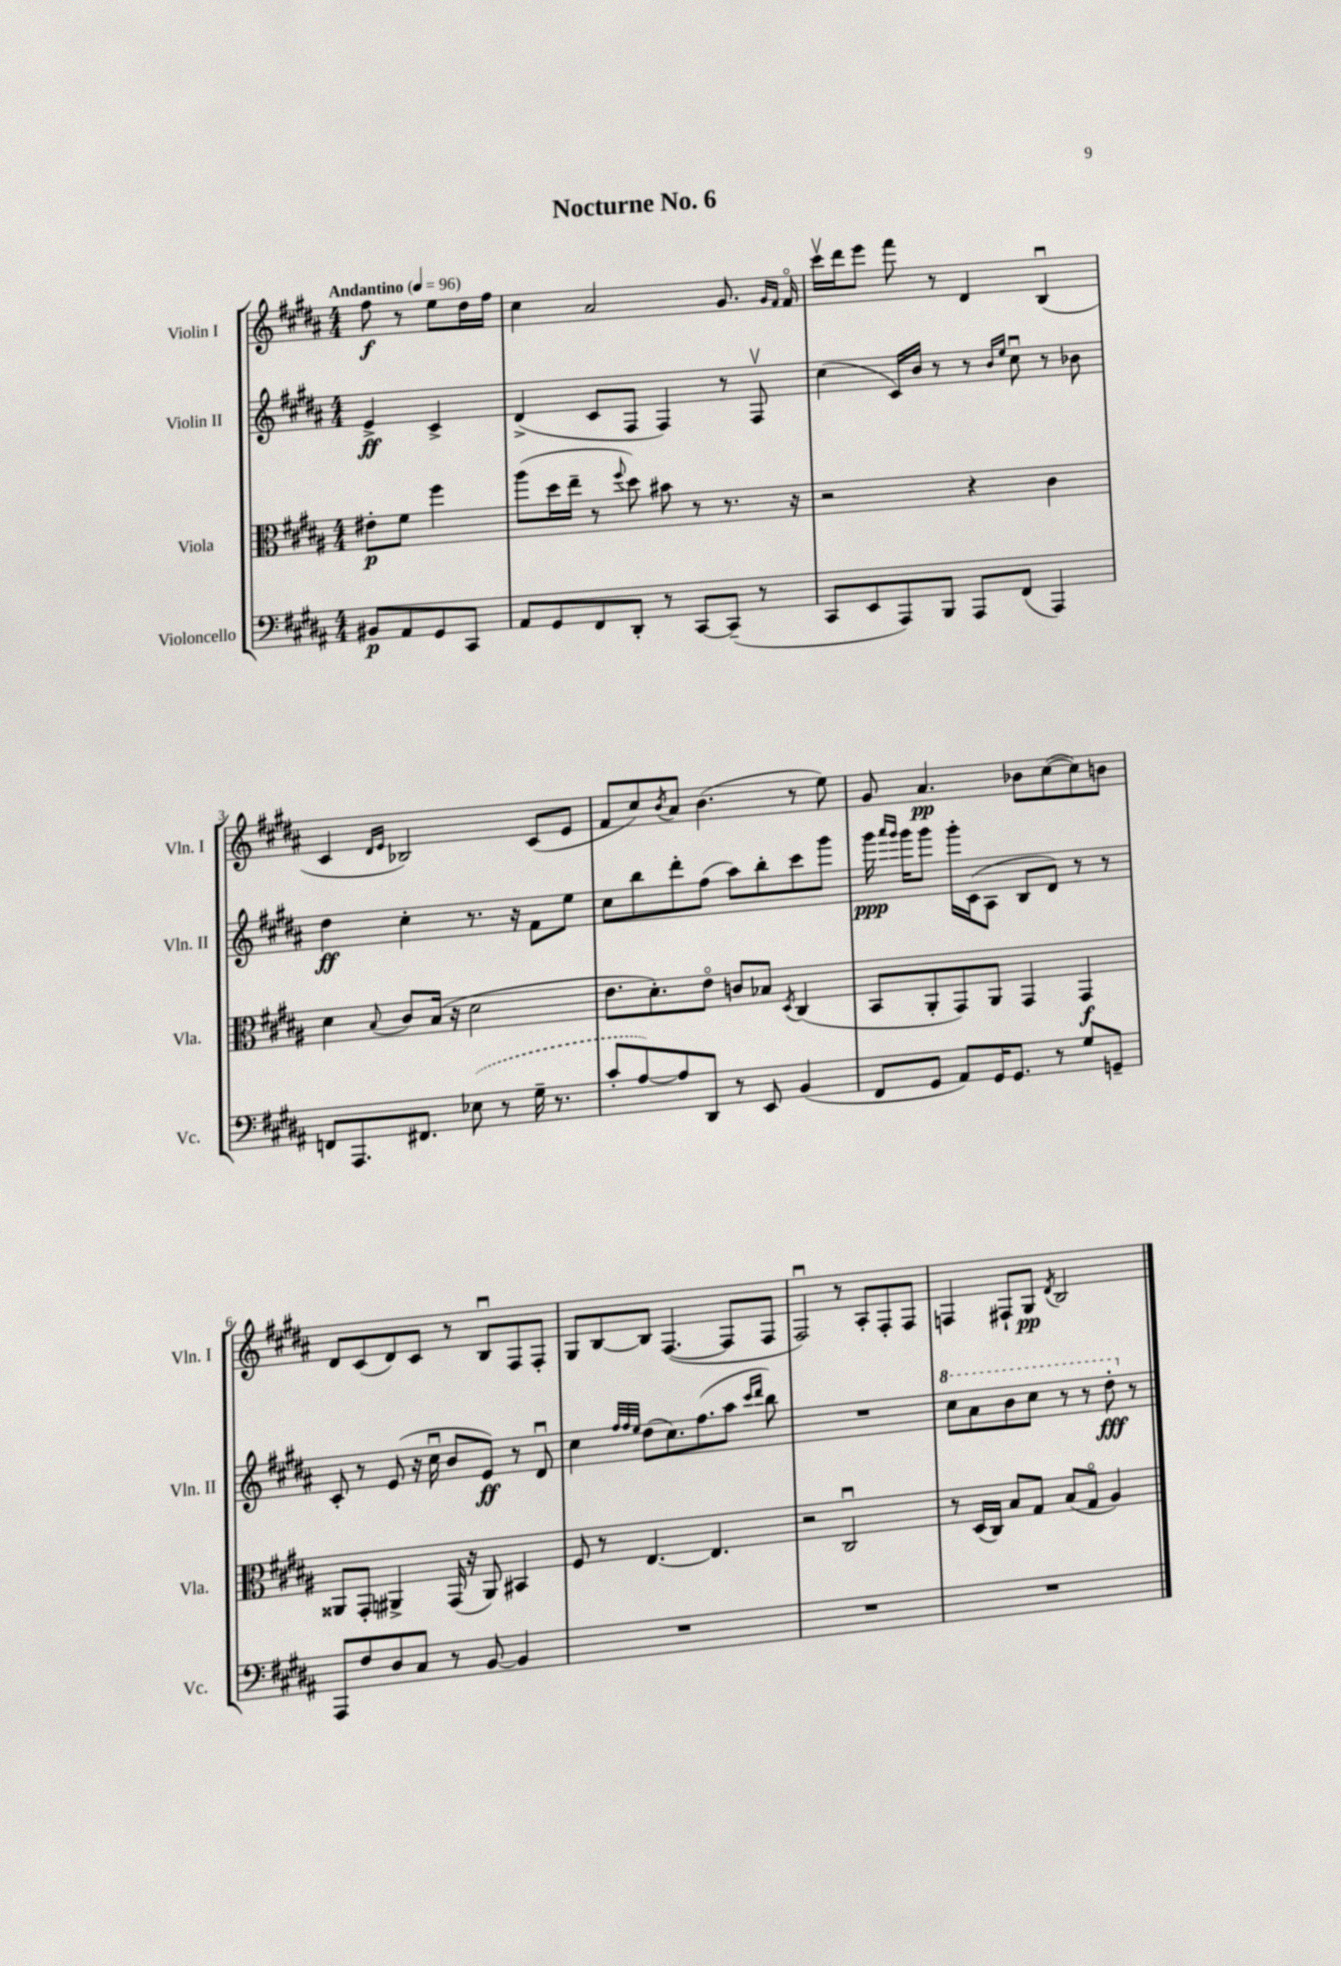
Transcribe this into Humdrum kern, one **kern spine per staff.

**kern	**dynam	**kern	**dynam	**kern	**dynam	**kern	**dynam
*part4	*part4	*part3	*part3	*part2	*part2	*part1	*part1
*staff4	*staff4	*staff3	*staff3	*staff2	*staff2	*staff1	*staff1
*I"Violoncello	*	*I"Viola	*	*I"Violin II	*	*I"Violin I	*
*I'Vc.	*	*I'Vla.	*	*I'Vln. II	*	*I'Vln. I	*
*clefF4	*	*clefC3	*	*clefG2	*	*clefG2	*
*k[f#c#g#d#a#]	*	*k[f#c#g#d#a#]	*	*k[f#c#g#d#a#]	*	*k[f#c#g#d#a#]	*
*M4/4	*	*M4/4	*	*M4/4	*	*M4/4	*
*MM96	*	*MM96	*	*MM96	*	*MM96	*
=	=	=	=	=	=	=	=
!	!	!	!	!	!	!LO:TX:a:B:t=Andantino	!
8BB#X/L	p	8e#X'\L	p	4e^/	ff	8ff#\	f
8AA#/	.	8f#\J	.	.	.	8r	.
8GG#/	.	4ff#\	.	4c#^/	.	8ee\L	.
8CC#/J	.	.	.	.	.	16dd#\L	.
.	.	.	.	.	.	16ff#\JJ	.
=1	=1	=1	=1	=1	=1	=1	=1
8AA#/L	.	(8aa#\L	.	(4d#^/	.	4cc#\	.
8GG#/	.	16dd#\L	.	.	.	.	.
.	.	16ee~\JJ	.	.	.	.	.
8FF#/	.	8r	.	8c#/L	.	2a#/	.
.	.	8qqff#/	.	.	.	.	.
8DD#'/J	.	8dd#\)	.	8F#/J	.	.	.
8r	.	8b#X\	.	4F#/)	.	.	.
[8CC#/L	.	8r	.	.	.	.	.
(8CC#~/J]	.	8.r	.	8r	.	8.g#/	.
8r	.	.	.	8F#v/	.	.	.
.	.	.	.	.	.	16qqg#/LL	.
.	.	.	.	.	.	16qqf#/JJ	.
.	.	16r	.	.	.	16f#/	.
=2	=2	=2	=2	=2	=2	=2	=2
8CC#/L	.	2r	.	(4cc#\	.	16ccc#v\LL	.
.	.	.	.	.	.	16ddd#\J	.
8EE/	.	.	.	.	.	8eee\J	.
8AAA#/)	.	.	.	16c#/LL)	.	8fff#\	.
.	.	.	.	16b/JJ	.	.	.
8BBB/J	.	.	.	8r	.	8r	.
8AAA#/L	.	4r	.	8r	.	4d#/	.
.	.	.	.	16qqb/LL	.	.	.
.	.	.	.	16qqee/JJ	.	.	.
(8FF#/J	.	.	.	8cc#u\	.	.	.
4AAA#/)	.	4c#\	.	8r	.	(4Bu/	.
.	.	.	.	8b-X\	.	.	.
!!LO:LB:g=z
=3	=3	=3	=3	=3	=3	=3	=3
8FFn/L	.	4d#\	.	4dd#\	ff	4c#/	.
8.AAA#/	.	.	.	.	.	.	.
.	.	.	.	.	.	16qqd#/LL	.
.	.	8qqB/	.	.	.	16qqe/JJ	.
.	.	8c#/L	.	4cc#'\	.	2B-X/)	.
8.FF#X/J	.	.	.	.	.	.	.
.	.	(16B/Jk	.	.	.	.	.
.	.	16r	.	.	.	.	.
(8E-X\	.	2d#\	.	8.r	.	.	.
8r	.	.	.	.	.	.	.
.	.	.	.	16r	.	.	.
16G#~\	.	.	.	8f#\L	.	(8c#/L	.
8.r	.	.	.	.	.	.	.
.	.	.	.	8ee\J	.	8e/J	.
=4	=4	=4	=4	=4	=4	=4	=4
8c#'/L	.	8.e\L	.	8cc#\L	.	8f#/L	.
[8A#/)	.	.	.	8bb\	.	8cc#/)	.
.	.	8.d#'\)	.	.	.	.	.
.	.	.	.	.	.	8qb/	.
8A#/]	.	.	.	8ddd#'\	.	8a#/J	.
8DD#/J	.	8e\J	.	(8ff#\J	.	(4.b\	.
8r	.	8cn/L	.	8aa#\L)	.	.	.
8EE/	.	8B-X/J	.	8bb'\	.	.	.
.	.	8qD#/	.	.	.	.	.
(4BB/	.	(4C#/	.	8ccc#\	.	8r	.
.	.	.	.	8ggg#\J	.	8ee\)	.
=5	=5	=5	=5	=5	=5	=5	=5
8FF#/L	.	8BB/L	.	16ggg#\	ppp	8g#/	.
.	.	.	.	16qqaaa#/LL	.	.	.
.	.	.	.	16qqggg#/JJ	.	.	.
.	.	.	.	16ggg#\KL	.	.	.
8GG#/J	.	8AA#'/	.	8ggg#\J	.	4.a#/	pp
8AA#/L)	.	8GG#/)	.	16ggg#'\LL	.	.	.
.	.	.	.	(16c#\J	.	.	.
16GG#/K	.	8AA#/J	.	8A#\J	.	.	.
8.GG#/J	.	.	.	.	.	.	.
.	.	4GG#/	.	8B/L	.	8b-X\L	.
8r	.	.	.	8d#/J)	.	([8cc#\	.
8G#/L	.	4GG#/	f	8r	.	8cc#\])	.
8GGn~/J	.	.	.	8r	.	8bn\J	.
!!LO:LB:g=z
=6	=6	=6	=6	=6	=6	=6	=6
8AAA#/L	.	8AA##X/L	.	8c#'/	.	8d#/L	.
8F#/	.	8GG#'/J	.	8r	.	(8c#/	.
8D#/	.	4AA#X^/	.	(8e/	.	8d#/)	.
8C#/J	.	.	.	16r	.	8c#/J	.
.	.	.	.	16cc#u\	.	.	.
8r	.	(16GG#/	.	8b/L	.	8r	.
.	.	16r	.	.	.	.	.
[8BB/	.	8AA#/)	.	8e/J)	ff	8Bu/L	.
4BB/]	.	4BB#X/	.	8r	.	8F#/	.
.	.	.	.	8d#u/	.	8F#'/J	.
=7	=7	=7	=7	=7	=7	=7	=7
1r	.	8F#/	.	4cc#\	.	8G#/L	.
.	.	8r	.	.	.	[8B/	.
.	.	.	.	32qqff#/LLL	.	.	.
.	.	.	.	32qqff#/	.	.	.
.	.	.	.	32qqee/JJJ	.	.	.
.	.	[4.E/	.	(8dd#\L	.	8B/J]	.
.	.	.	.	8.cc#\)	.	([4.F#/	.
.	.	.	.	(8.ff#\	.	.	.
.	.	4.E/]	.	.	.	.	.
.	.	.	.	8aa#\J	.	8F#/L]	.
.	.	.	.	16qqccc#/LL	.	.	.
.	.	.	.	16qqddd#/JJ	.	.	.
.	.	.	.	8bb\)	.	8F#/J	.
=8	=8	=8	=8	=8	=8	=8	=8
1r	.	2r	.	1r	.	2F#u/)	.
.	.	2C#u/	.	.	.	8r	.
.	.	.	.	.	.	8A#'/L	.
.	.	.	.	.	.	8F#'/	.
.	.	.	.	.	.	8F#/J	.
=9	=9	=9	=9	=9	=9	=9	=9
*	*	*	*	*8va	*	*	*
1r	.	8r	.	8ccc#\L	.	4Fn/	.
.	.	(16D#/LL	.	8aa#\	.	.	.
.	.	16C#/JJ)	.	.	.	.	.
.	.	8B/L	.	8bb\	.	8F#X`/L	.
.	.	8G#/J	.	8ccc#\J	.	8G#/J	pp
.	.	.	.	.	.	8qd#/	.
.	.	(8B/L	.	8r	.	2B/	.
.	.	8G#/J	.	8r	.	.	.
.	.	4A#/)	.	8ddd#'\	fff	.	.
*	*	*	*	*X8va	*	*	*
.	.	.	.	8r	.	.	.
==	==	==	==	==	==	==	==
*-	*-	*-	*-	*-	*-	*-	*-
